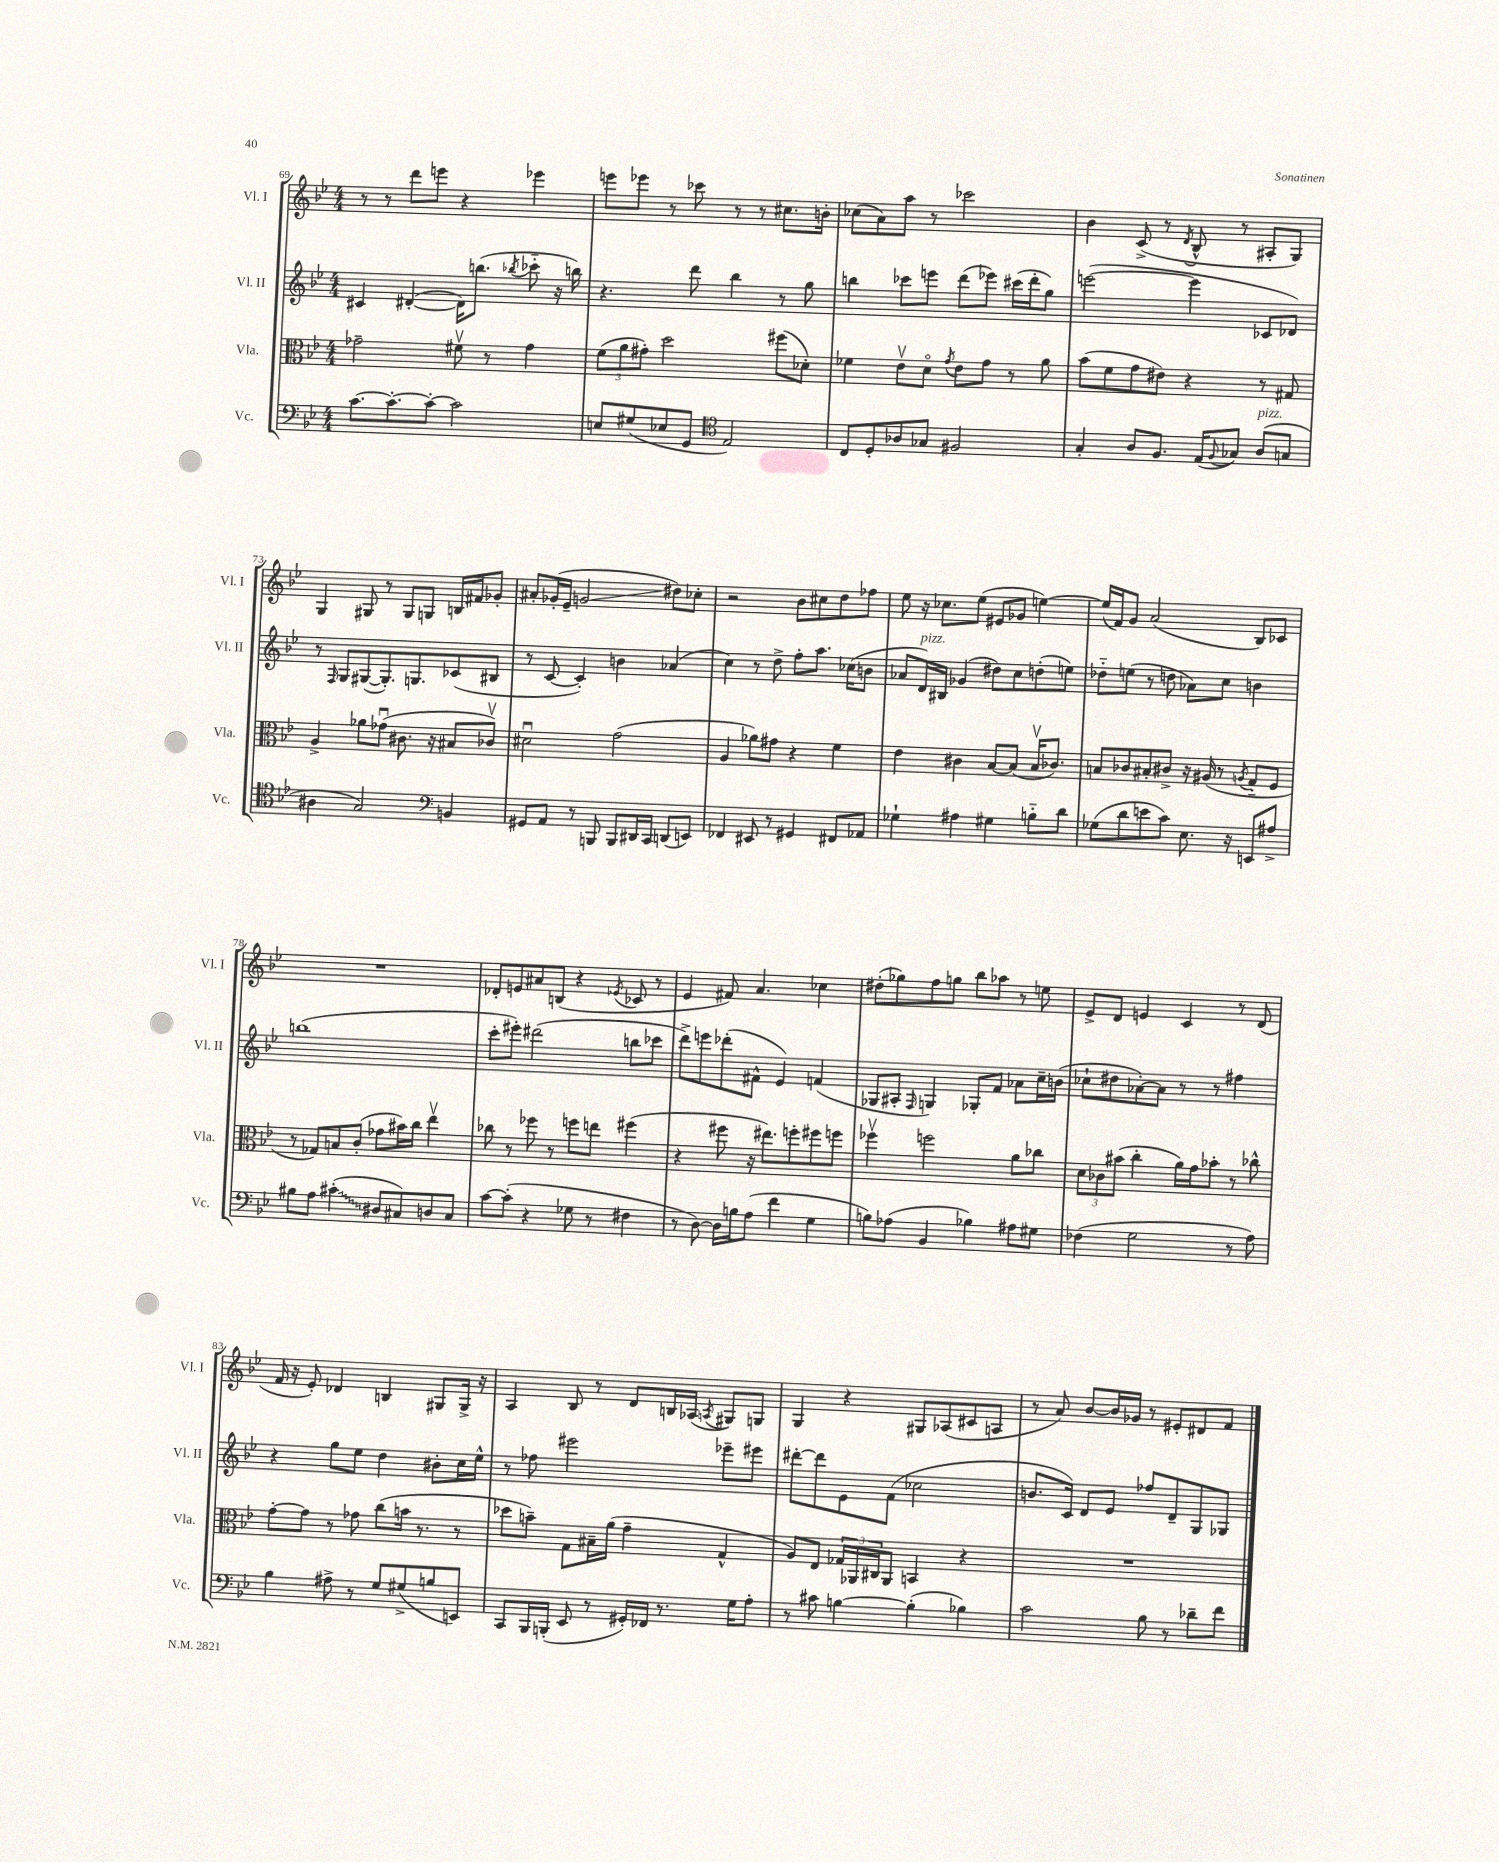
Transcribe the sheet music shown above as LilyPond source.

<<
\new StaffGroup <<
\new Staff = "s0" \with { instrumentName = "Vl. I" shortInstrumentName = "Vl. I" } {
    \clef treble \key bes \major \numericTimeSignature \time 4/4
    r8 r8 d'''8 e'''8 r4 ees'''4 |
    e'''8 ees'''8 r8 ces'''8 r8 r8 cis''8. b'16-. |
    ces''8( a'8) a''8 r8 ces'''2 |
    bes'4 c'8->( r8 \acciaccatura { d'8 } bes8-^ r8 ais8-. g8) |
    g4 gis8 r8 gis8 g8 b16 fis'16 ges'8-. |
    ais'8-. ges'16-.( ees'16-- g'2\glissando dis''8) ces''8-. |
    r2 bes'8 cis''8 d''8 fes''8 |
    ees''8 r16 ces''8. ees''8( eis'8 ges'8 e''4~) |
    e''16( f'16) g'8 a'2( bes8) ces'8 |
    R1 |
    des'8-. e'8 ais'8 b8( r4 \acciaccatura { ees'8 } ces'8 r8 |
    ees'4 fis'8) a'4. ces''4 |
    dis''8-.( ges''8) f''8 g''8 bes''8 aes''8 r8 e''8 |
    ees'8-> d'8 e'4 c'4 r8 d'8( |
    f'16 r16 ees'8-.) des'4 b4 gis8 gis16-> r16 |
    a4 bes8 r8 d'8 b16 aes16( \acciaccatura { a8 } gis8) g8 |
    g4 r4 gis8 aes8( cis'8 a8 |
    r8 a'8) bes'8~ bes'16 ges'16 r8 eis'8-. dis'8 f'8 \bar "|." |
}
\new Staff = "s1" \with { instrumentName = "Vl. II" shortInstrumentName = "Vl. II" } {
    \clef treble \key bes \major \numericTimeSignature \time 4/4
    cis'4 dis'4~-.( dis'16) b''8.( \acciaccatura { bes''8 } ces'''8-_ r16 b''16) |
    r4. d'''8 bes''4 r8 g''8 |
    b''4 ces'''8 e'''8 d'''8( ees'''8) cis'''16( d'''16-. g''8) |
    e'''2~( e'''4 ces'8 des'8) |
    r8 \grace { f16 } g8 gis8~( gis8.-.) g8. ces'8( bis8 |
    r8 c'8~ c'4-.) b'4 aes'4( |
    c''4) r8 d''8-> f''8-. a''8. ces''16( b'8 |
    aes'8 d'16^\markup { \italic "pizz." }) bis16 ges'4( dis''8) c''8 d''8-.( e''8) |
    des''8-_ e''8( r8 d''8 aes'8) c''8 b'4 |
    b''1( |
    c'''8-. eis'''8-.) dis'''2( b''8 ces'''8 |
    d'''8->) e'''8 des'''8-.( fis'8-^ ees'4) f'4( |
    ges8 ais8-. \grace { f16 } g4) ges8-. f'8 aes'8 c''16-- b'16( |
    ces''8-! dis''8 aes'8~-.) aes'8 r8 r8 fis''4 |
    r4 g''8 ees''8 d''4 bis'8-. c''16 ees''16-^ |
    r8 fes''8 eis'''2 ees'''8-- eis'''8 |
    dis'''8~-. dis'''8 ees'8 f'8( ces''2 |
    b'8. c'16) d'8 ees'8 fes''8 d'8-- g8 ges8 \bar "|." |
}
\new Staff = "s2" \with { instrumentName = "Vla." shortInstrumentName = "Vla." } {
    \clef alto \key bes \major \numericTimeSignature \time 4/4
    ges'2-- fis'8\upbow r8 ges'4 |
    \tuplet 3/2 { f'8( a'8 gis'8-.) } d''2 fis''8( des'8-.) |
    fes'4 ees'8\upbow d'8\flageolet \acciaccatura { g'8 } ees'8 g'8 r8 a'8 |
    bes'8( f'8 g'8 eis'8) r4 r8 gis8 |
    a4-> aes'8 ges'8\downbow( cis'8. r16 bis8 ces'8\upbow) |
    dis'2\downbow g'2( |
    a4 aes'8) gis'8 r4 f'4 |
    ees'4 cis'4 bes8~ bes8( bes16\upbow ces'8.) |
    b8 ces'8 bis8-. cis'8-> r16 ais16( r8 \acciaccatura { a8 } g8-_ f8 |
    r8 ges8) b8 c'8-.( ges'8 bis'16) c''16 ees''4\upbow |
    ces''8 r8 fes''8 r8 f''8 e''8 fis''4( |
    r4 fis''8 r16 eis''8.) f''8-. fis''8 f''8 |
    fes''4\upbow f''2 a'8 ces''8 |
    \tuplet 3/2 { d'8 ces'8 bis'8( } c''4-. a'16) g'16 bes'8-. r8 ces''8-^ |
    g'8~-. g'8 r8 ges'8 c''8( b'16 r8. r8 |
    des''8 b'8--) g8 bis16-- a'16( g'4-- g4-^ |
    a8) ees8 \tuplet 3/2 { ges16 aes,16 cis16 } aes,8 b,4 r4 |
    R1 \bar "|." |
}
\new Staff = "s3" \with { instrumentName = "Vc." shortInstrumentName = "Vc." } {
    \clef bass \key bes \major \numericTimeSignature \time 4/4
    c'8.~ c'8.~-. c'8~-. c'2 |
    e8 gis8( ees8 g,8 \clef tenor ees2) |
    c8 d8-. aes8 ges8 fis2 |
    g4-. a8 f8. ees16( \appoggiatura { f8 } ges8) a8^\markup { \italic "pizz." }( g8 |
    ais4 g2) \clef bass b,4 |
    gis,8 a,8 r8 b,,8 b,,8 dis,16 c,16 d,8( e,8) |
    fes,4 eis,8 r8 gis,4 fis,8 aes,8 |
    ges4-! ais4 gis4 b8-_ d'8 |
    ges8( d'8 e'8 c'8) ees8. r16 e,8 ais8-> |
    bis8 a8 \once \override Glissando.style = #'zigzag cis'4-.\glissando( dis8 cis8) d8 cis8 |
    c'8~ c'8-.( r4 ges8 r8 fis4 |
    r8 d8~) d16 b16 a8( f'4 g4 |
    b8) aes8( bes,4 bes4) ais8 gis8 |
    fes4( g2 r8 a8) |
    bes4 ais8-> r8 g8 gis8->( b8 e,8) |
    c,8 bes,,16 b,,16-.( ees,8 r8 gis,16-.) fes,16 r8. g16 a8-. |
    r8 cis'8 b4~ b4-.( bes4) |
    c'2 bes8 r8 des'8-- f'8 \bar "|." |
}
>>
>>
\layout { \context { \Score currentBarNumber = #69 } }
